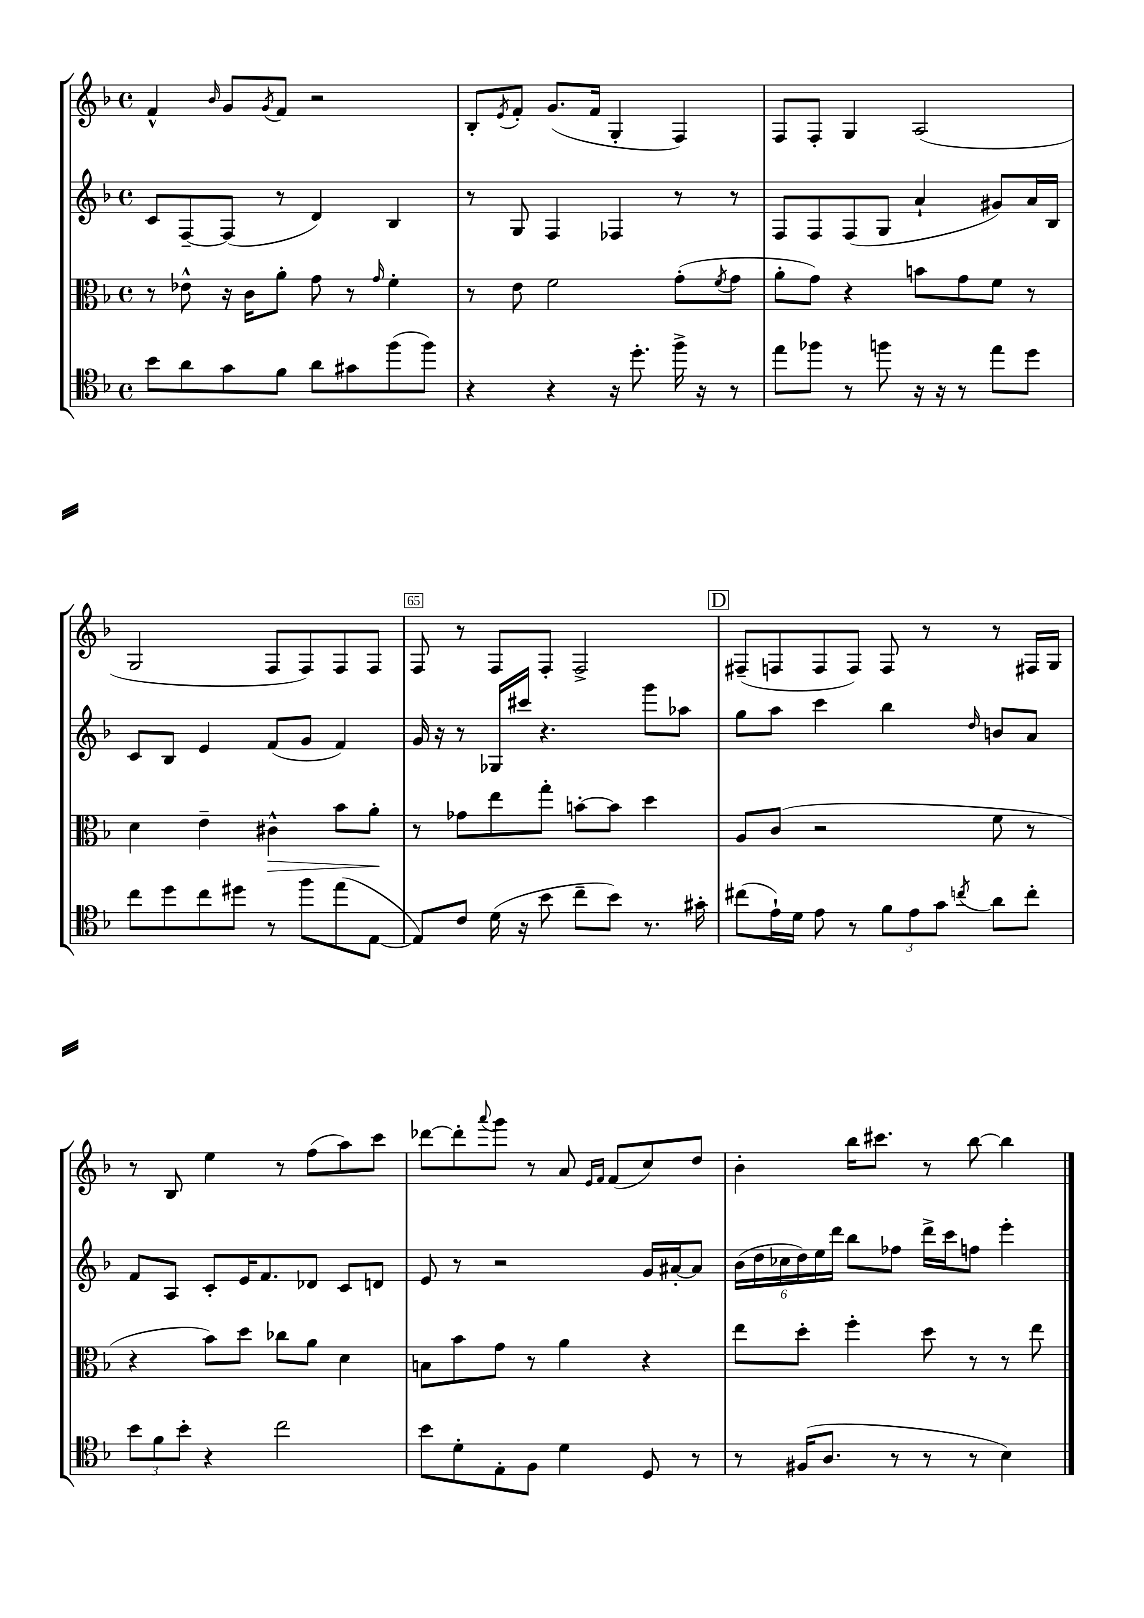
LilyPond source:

<<
\new StaffGroup <<
\new Staff = "s0" {
    \clef treble \key f \major \defaultTimeSignature \time 4/4
    f'4-^ \grace { bes'16 } g'8 \acciaccatura { g'8 } f'8 r2 |
    bes8-. \acciaccatura { e'8 } f'8-. g'8.( f'16 g4-. f4) |
    f8 f8-. g4 a2( |
    g2 f8 f8) f8 f8 |
    f8 r8 f8 f8-. f2-> |
    \mark \markup { \box "D" } fis8--( f8 f8 f8) f8 r8 r8 fis16 g16 |
    r8 bes8 e''4 r8 f''8( a''8) c'''8 |
    des'''8~ des'''8-. \appoggiatura { a'''8 } g'''8 r8 a'8 \grace { e'16 f'16 } f'8( c''8) d''8 |
    bes'4-. bes''16 cis'''8. r8 bes''8~ bes''4 \bar "|." |
}
\new Staff = "s1" {
    \clef treble \key f \major \defaultTimeSignature \time 4/4
    c'8 f8~-- f8( r8 d'4) bes4 |
    r8 g8 f4 fes4 r8 r8 |
    f8 f8 f8( g8 a'4-! gis'8) a'16 bes16 |
    c'8 bes8 e'4 f'8( g'8 f'4) |
    g'16 r16 r8 ges16 cis'''16 r4. g'''8 aes''8 |
    \mark \markup { \box "D" } g''8 a''8 c'''4 bes''4 \grace { d''16 } b'8 a'8 |
    f'8 a8 c'8-. e'16 f'8. des'8 c'8 d'8 |
    e'8 r8 r2 g'16 ais'16~-. ais'8 |
    \tuplet 6/4 { bes'16( d''16 ces''16 d''16) e''16 d'''16 } bes''8 fes''8 d'''16-> c'''16 f''8 e'''4-. \bar "|." |
}
\new Staff = "s2" {
    \clef alto \key f \major \defaultTimeSignature \time 4/4
    r8 ees'8-^ r16 c'16 a'8-. g'8 r8 \grace { g'16 } f'4-. |
    r8 e'8 f'2 g'8-.( \acciaccatura { f'8 } g'8 |
    a'8-. g'8) r4 b'8 g'8 f'8 r8 |
    d'4 e'4-- cis'4-^\> bes'8 a'8-.\! |
    r8 ges'8 e''8 g''8-. b'8~-. b'8 d''4 |
    \mark \markup { \box "D" } a8 c'8( r2 f'8 r8 |
    r4 bes'8) d''8 ces''8 a'8 d'4 |
    b8 bes'8 g'8 r8 a'4 r4 |
    e''8 d''8-. f''4-. d''8 r8 r8 e''8 \bar "|." |
}
\new Staff = "s3" {
    \clef tenor \key f \major \defaultTimeSignature \time 4/4
    bes'8 a'8 g'8 f'8 a'8 gis'8 f''8( f''8) |
    r4 r4 r16 d''8.-. f''16-> r16 r8 |
    e''8 fes''8 r8 f''8 r16 r16 r8 e''8 d''8 |
    c''8 d''8 c''8 dis''8 r8 f''8 e''8( e8~ |
    e8) c'8 d'16( r16 bes'8 c''8-- bes'8) r8. gis'16-. |
    \mark \markup { \box "D" } cis''8( e'16-!) d'16 e'8 r8 \tuplet 3/2 { f'8 e'8 g'8 } \acciaccatura { c''8 } a'8 c''8-. |
    \tuplet 3/2 { bes'8 f'8 bes'8-. } r4 c''2 |
    bes'8 d'8-. e8-. f8 d'4 d8 r8 |
    r8 fis16( a8. r8 r8 r8 bes4) \bar "|." |
}
>>
>>
\layout { \context { \Score currentBarNumber = #61 \override BarNumber.break-visibility = ##(#f #t #t) barNumberVisibility = #(every-nth-bar-number-visible 5) \override BarNumber.stencil = #(make-stencil-boxer 0.1 0.3 ly:text-interface::print) } }
